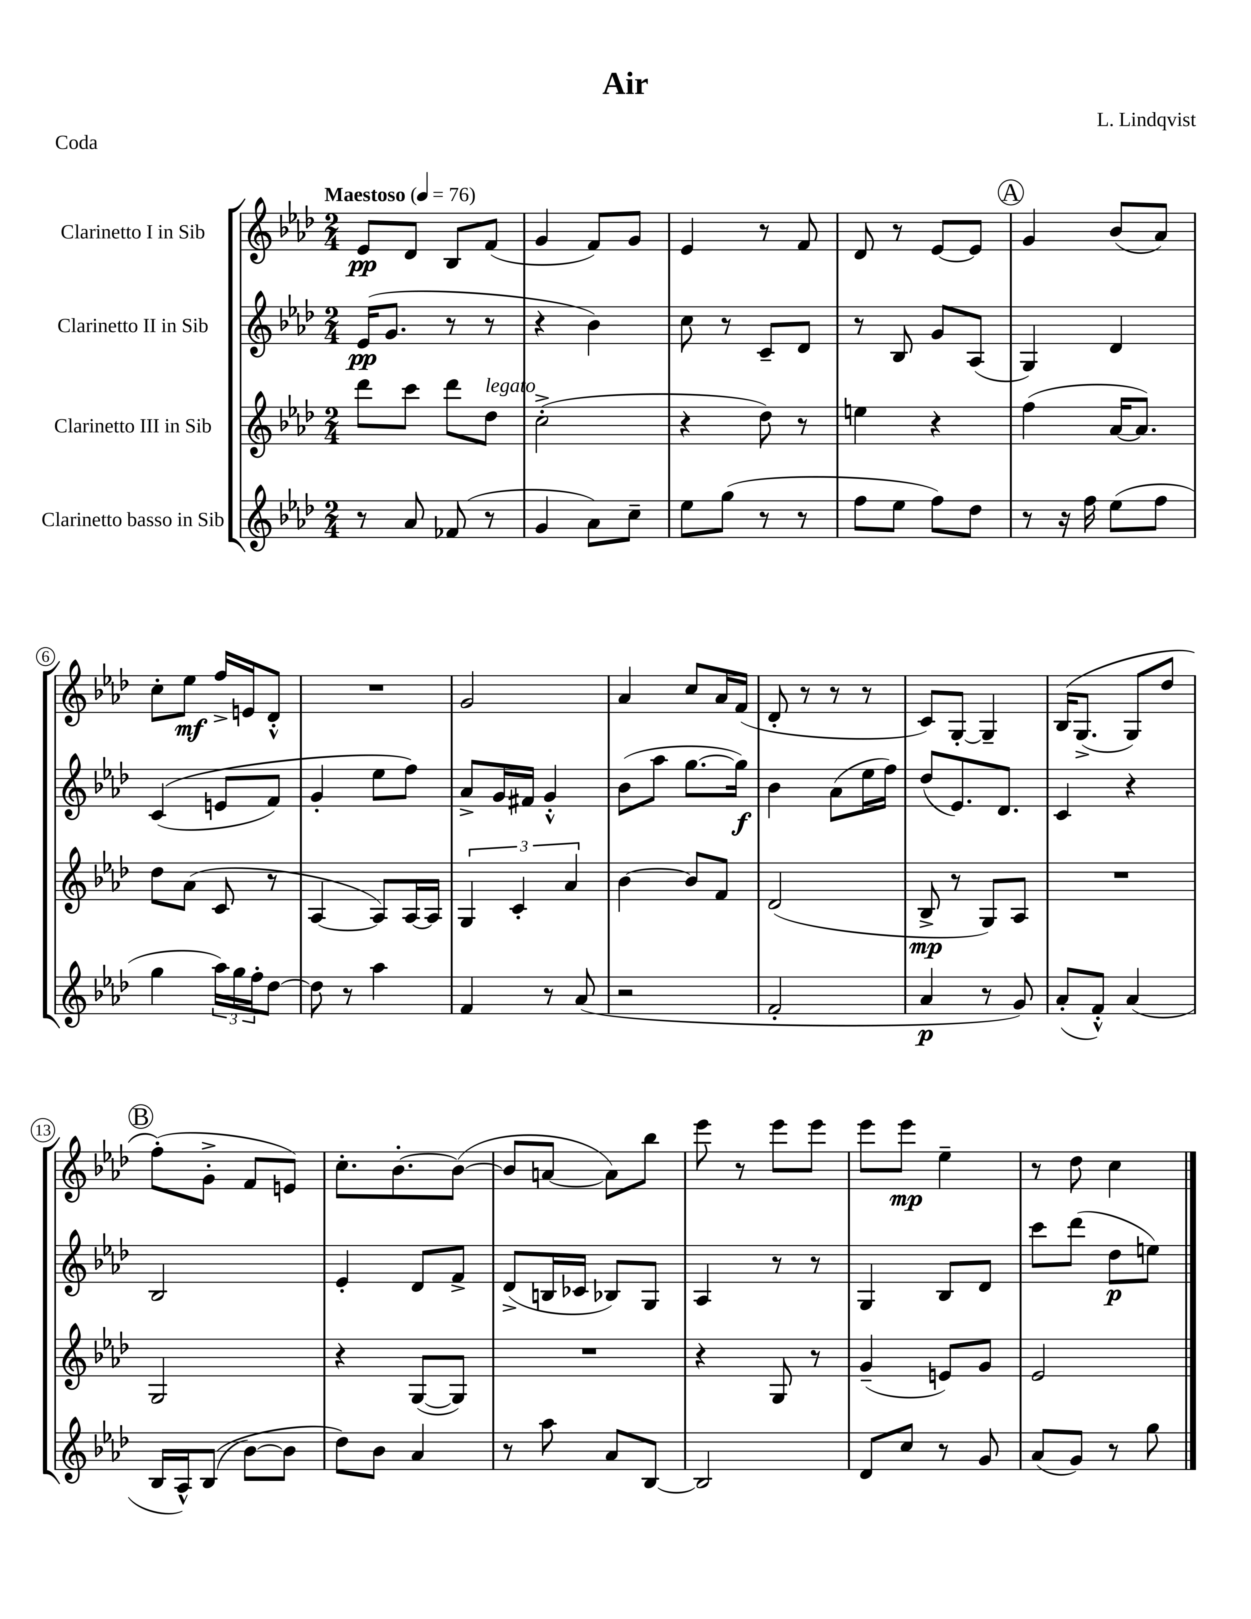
\header { title = "Air" composer = "L. Lindqvist" piece = "Coda" }
<<
\new StaffGroup <<
\new Staff = "s0" \with { instrumentName = "Clarinetto I in Sib" } {
    \clef treble \key aes \major \numericTimeSignature \time 2/4 \tempo "Maestoso" 4 = 76
    ees'8\pp des'8 bes8 f'8( |
    g'4 f'8) g'8 |
    ees'4 r8 f'8 |
    des'8 r8 ees'8~ ees'8 |
    \mark \markup { \circle "A" } g'4 bes'8( aes'8) |
    c''8-. ees''8\mf f''16-> e'16 des'8-.-^ |
    R2 |
    g'2 |
    aes'4 c''8 aes'16 f'16( |
    des'8-. r8 r8 r8 |
    c'8) g8~-. g4-- |
    bes16\( g8.->( g8) des''8 |
    \mark \markup { \circle "B" } f''8-.(\) g'8-.-> f'8 e'8) |
    c''8.-. bes'8.~-. bes'8~( |
    bes'8 a'8~ a'8) bes''8 |
    ees'''8 r8 ees'''8 ees'''8 |
    ees'''8 ees'''8\mp ees''4-- |
    r8 des''8 c''4 \bar "|." |
}
\new Staff = "s1" \with { instrumentName = "Clarinetto II in Sib" } {
    \clef treble \key aes \major \numericTimeSignature \time 2/4
    ees'16\pp( g'8. r8 r8 |
    r4 bes'4) |
    c''8 r8 c'8-- des'8 |
    r8 bes8 g'8 aes8( |
    \mark \markup { \circle "A" } g4) des'4 |
    c'4(\( e'8 f'8) |
    g'4-. ees''8 f''8\) |
    aes'8-> g'16 fis'16 g'4-.-^ |
    bes'8( aes''8 g''8.~ g''16\f) |
    bes'4 aes'8( ees''16 f''16) |
    des''8( ees'8.) des'8. |
    c'4 r4 |
    \mark \markup { \circle "B" } bes2 |
    ees'4-. des'8 f'8-> |
    des'8->( b16 ces'16 bes8) g8 |
    aes4 r8 r8 |
    g4 bes8 des'8 |
    c'''8 des'''8( des''8\p e''8) \bar "|." |
}
\new Staff = "s2" \with { instrumentName = "Clarinetto III in Sib" } {
    \clef treble \key aes \major \numericTimeSignature \time 2/4
    des'''8 c'''8 des'''8 des''8^\markup { \italic "legato" } |
    c''2-.->( |
    r4 des''8) r8 |
    e''4 r4 |
    \mark \markup { \circle "A" } f''4( aes'16~ aes'8.) |
    des''8 aes'8( c'8 r8 |
    aes4~ aes8) aes16~ aes16 |
    \tuplet 3/2 { g4 c'4-. aes'4 } |
    bes'4~ bes'8 f'8 |
    des'2( |
    bes8->\mp r8 g8) aes8 |
    R2 |
    \mark \markup { \circle "B" } g2 |
    r4 g8~( g8) |
    R2 |
    r4 g8 r8 |
    g'4--( e'8) g'8 |
    ees'2 \bar "|." |
}
\new Staff = "s3" \with { instrumentName = "Clarinetto basso in Sib" } {
    \clef treble \key aes \major \numericTimeSignature \time 2/4
    r8 aes'8 fes'8( r8 |
    g'4 aes'8) c''8-- |
    ees''8 g''8( r8 r8 |
    f''8 ees''8 f''8) des''8 |
    \mark \markup { \circle "A" } r8 r16 f''16 ees''8( f''8 |
    g''4 \tuplet 3/2 { aes''16) g''16 f''16-. } des''8~ |
    des''8 r8 aes''4 |
    f'4 r8 aes'8( |
    r2 |
    f'2-. |
    aes'4\p r8 g'8) |
    aes'8-.( f'8-.-^) aes'4( |
    \mark \markup { \circle "B" } bes16 aes16-^) bes8(\( bes'8~) bes'8 |
    des''8\) bes'8 aes'4 |
    r8 aes''8 aes'8 bes8~ |
    bes2 |
    des'8 c''8 r8 g'8 |
    aes'8( g'8) r8 g''8 \bar "|." |
}
>>
>>
\layout { \context { \Score \override BarNumber.stencil = #(make-stencil-circler 0.1 0.3 ly:text-interface::print) } }
